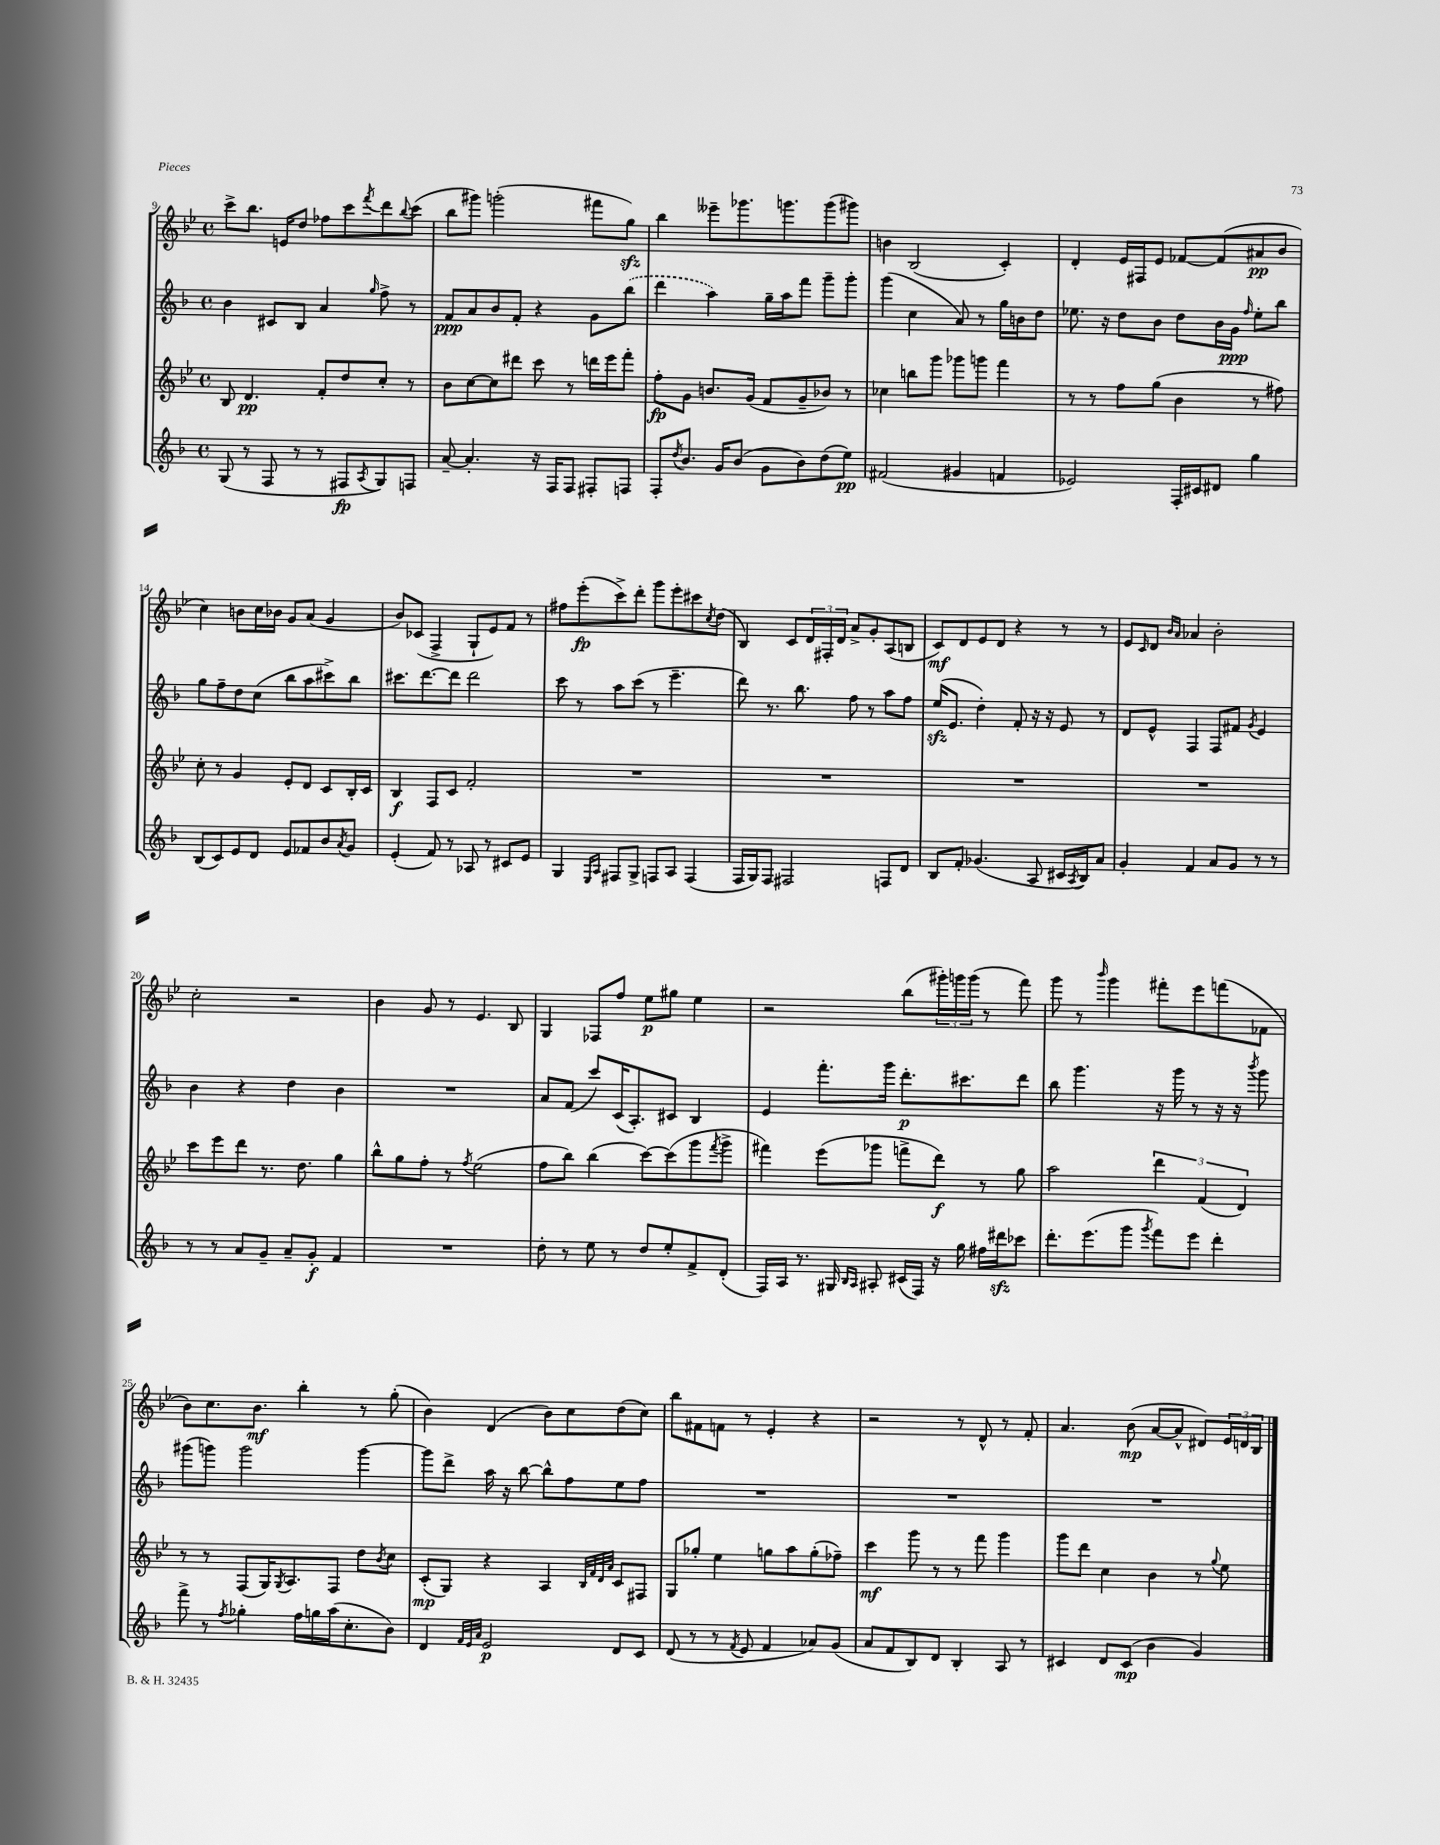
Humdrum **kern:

**kern	**dynam	**kern	**dynam	**kern	**dynam	**kern	**dynam
*part4	*part4	*part3	*part3	*part2	*part2	*part1	*part1
*staff4	*staff4	*staff3	*staff3	*staff2	*staff2	*staff1	*staff1
*clefG2	*	*clefG2	*	*clefG2	*	*clefG2	*
*k[b-]	*	*k[b-e-]	*	*k[b-]	*	*k[b-e-]	*
*M4/4	*	*M4/4	*	*M4/4	*	*M4/4	*
*met(c)	*	*met(c)	*	*met(c)	*	*met(c)	*
=9	=9	=9	=9	=9	=9	=9	=9
(8G/	.	8B-/	.	4b-\	.	8ccc^\L	.
8r	.	4.d/	pp	.	.	8.bb-\J	.
8F/	.	.	.	8c#X/L	.	.	.
.	.	.	.	.	.	16en/KL	.
8r	.	.	.	8B-/J	.	8dd/J	.
8r	.	8f'/L	.	4a/	.	8ff-X\L	.
8F#X/L	fp	8dd/	.	.	.	8ccc\	.
8qA/	.	.	.	16qqgg/	.	8qfff/	.
8G/)	.	8cc'/J	.	8ff^\	.	8ddd\	.
.	.	.	.	.	.	8qqbb-/	.
8Fn/J	.	8r	.	8r	.	(8ccc\J	.
=10	=10	=10	=10	=10	=10	=10	=10
[8a~/	.	8b-\L	.	8f/L	ppp	8bb-\L	.
4.a'/]	.	[8cc\	.	8a/	.	8ggg#X\J)	.
.	.	8cc\]	.	8b-/	.	(2gggn'\	.
.	.	8ddd#X\J	.	8f'/J	.	.	.
16r	.	8ccc\	.	4r	.	.	.
16F/KL	.	.	.	.	.	.	.
8F/J	.	8r	.	.	.	.	.
8F#X'/L	.	16dddn\LL	.	8g\L	.	8fff#X\L	.
.	.	16eee-\J	.	.	.	.	.
8Fn/J	.	8fff'\J	.	(8bb-\J	.	8ggzz\J)	.
=11	=11	=11	=11	=11	=11	=11	=11
8F'/L	.	8ff'\L	fp	4ddd\	.	4bb-\	.
8qdd/	.	.	.	.	.	.	.
8.b-/J	.	8g\J	.	.	.	.	.
.	.	8.bn/L	.	4aa\)	.	8eee--X~\L	.
16g/KL	.	.	.	.	.	.	.
(8b-/J	.	.	.	.	.	8.ggg-X\	.
.	.	(16g/Jk	.	.	.	.	.
8g\L	.	8f/L	.	16gg~\LL	.	.	.
.	.	.	.	16aa\J	.	8.gggn\	.
8b-\)	.	8g~/	.	8fff\J	.	.	.
(8dd\	.	8b-X/J)	.	8ggg~\L	.	(8ggg\	.
8ee\J)	pp	8r	.	8ggg'\J	.	8ggg#X\J)	.
=12	=12	=12	=12	=12	=12	=12	=12
(2f#X/	.	4cc-X\	.	(4ggg\	.	4bn\	.
.	.	8bbn\L	.	4cc\	.	(2B-/	.
.	.	8ggg\J	.	.	.	.	.
4g#X/	.	8ggg-X\L	.	8a/)	.	.	.
.	.	8gggn\J	.	8r	.	.	.
4fn/	.	4fff\	.	16gg\LL	.	4c'/)	.
.	.	.	.	16bn\J	.	.	.
.	.	.	.	8dd\J	.	.	.
=13	=13	=13	=13	=13	=13	=13	=13
2e-X/)	.	8r	.	8.ee-X\	.	4d'/	.
.	.	8r	.	.	.	.	.
.	.	.	.	16r	.	.	.
.	.	8ff\L	.	8dd\L	.	16e-/LL	.
.	.	.	.	.	.	16F#X/J	.
.	.	(8gg\J	.	8b-\J	.	8e-/J	.
16F'/LL	.	4b-\	.	8dd\L	.	[8f-X/L	.
16c#X/J	.	.	.	.	.	.	.
8d#X/J	.	.	.	16b-\L	.	(8f-/]	.
.	.	.	.	16g\JJ	ppp	.	.
.	.	.	.	16qqff/	.	.	.
4gg\	.	8r	.	8ee-'\L	.	8a#X/	pp
.	.	8ff#X\)	.	8bb-\J	.	8b-/J	.
!!LO:LB:g=z
=14	=14	=14	=14	=14	=14	=14	=14
(8B-/L	.	8cc'\	.	8gg\L	.	4cc\)	.
8c/)	.	8r	.	8ff~\	.	.	.
8e/	.	4g/	.	8dd\	.	8bn\L	.
8d/J	.	.	.	(8cc\J	.	16cc\L	.
.	.	.	.	.	.	16b-X\JJ	.
8e/L	.	8e-'/L	.	8bb-\L	.	8g/L	.
8f-X/	.	8d/J	.	8aa\	.	(8a/J	.
8b-/	.	8c/L	.	8ccc#X^\)	.	4g/	.
8qa/	.	.	.	.	.	.	.
8g/J	.	16B-'/L	.	8bb-\J	.	.	.
.	.	16c/JJ	.	.	.	.	.
=15	=15	=15	=15	=15	=15	=15	=15
(4e'/	.	4B-/	f	8.ccc#X\L	.	8b-/L)	.
.	.	.	.	.	.	(8c-X/J	.
.	.	.	.	[8.ddd\	.	.	.
8f/)	.	8F/L	.	.	.	4F^/	.
8r	.	8c/J	.	8ddd\J]	.	.	.
8A-X/	.	2f'/	.	2ddd\	.	8G`/L	.
8r	.	.	.	.	.	8e-/)	.
8c#X/L	.	.	.	.	.	8f/J	.
8e/J	.	.	.	.	.	8r	.
=16	=16	=16	=16	=16	=16	=16	=16
4G/	.	1r	.	8ccc\	.	8ff#X\L	.
.	.	.	.	8r	.	(8eee-'\	fp
16qqE/LL	.	.	.	.	.	.	.
16qqA/JJ	.	.	.	.	.	.	.
8F#X/L	.	.	.	8aa\L	.	8ccc^\)	.
8G^/J	.	.	.	(8ccc\J	.	8ddd'\J	.
8Fn/L	.	.	.	8r	.	8ggg\L	.
8A/J	.	.	.	4.eee~\	.	8eee-'\	.
(4F/	.	.	.	.	.	8ccc#X\	.
.	.	.	.	.	.	8qcc/	.
.	.	.	.	.	.	(8dd\J	.
=17	=17	=17	=17	=17	=17	=17	=17
16F/LL	.	1r	.	8ddd\)	.	4B-/)	.
16G/J)	.	.	.	.	.	.	.
8F/J	.	.	.	8.r	.	.	.
2F#X/	.	.	.	.	.	8c/L	.
.	.	.	.	8.bb-\	.	.	.
.	.	.	.	.	.	24d/L	.
.	.	.	.	.	.	24F#X'/	.
.	.	.	.	.	.	24d/JJ	.
.	.	.	.	8ff\	.	8a^/L	.
.	.	.	.	8r	.	8g'/	.
8Fn/L	.	.	.	8aa\L	.	(8A/	.
8d/J	.	.	.	8ff\J	.	8Bn/J	.
=18	=18	=18	=18	=18	=18	=18	=18
8B-/L	.	1r	.	(16eezz/KL	.	8c/L)	mf
.	.	.	.	8.e/J	.	.	.
8f'/J	.	.	.	.	.	8d/	.
(4.g-X/	.	.	.	4dd'\)	.	8e-/	.
.	.	.	.	.	.	8d/J	.
.	.	.	.	8f'/	.	4r	.
8A/	.	.	.	16r	.	.	.
.	.	.	.	16r	.	.	.
16c#X/LL	.	.	.	8e/	.	8r	.
8qA/	.	.	.	.	.	.	.
16B-/J)	.	.	.	.	.	.	.
8a/J	.	.	.	8r	.	8r	.
=19	=19	=19	=19	=19	=19	=19	=19
4g'/	.	1r	.	8d/L	.	8e-/L	.
.	.	.	.	.	.	16qqc/	.
.	.	.	.	8e^^/J	.	8d/J	.
.	.	.	.	.	.	16qqb-/LL	.
.	.	.	.	.	.	16qqa/JJ	.
4f/	.	.	.	4F/	.	4a-X/	.
8a/L	.	.	.	8F/L	.	2b-'\	.
8g/J	.	.	.	8f#X/J	.	.	.
.	.	.	.	8qg/	.	.	.
8r	.	.	.	4e/	.	.	.
8r	.	.	.	.	.	.	.
!!LO:LB:g=z
=20	=20	=20	=20	=20	=20	=20	=20
8r	.	8ccc\L	.	4b-\	.	2cc'\	.
8r	.	8eee-\	.	.	.	.	.
8a/L	.	8ddd\J	.	4r	.	.	.
8g~/J	.	8.r	.	.	.	.	.
8a~/L	.	.	.	4dd\	.	2r	.
.	.	8.dd\	.	.	.	.	.
8g'/J	f	.	.	.	.	.	.
4f/	.	4gg\	.	4b-\	.	.	.
=21	=21	=21	=21	=21	=21	=21	=21
1r	.	8bb-^^\L	.	1r	.	4b-\	.
.	.	8gg\	.	.	.	.	.
.	.	8ff'\J	.	.	.	8g/	.
.	.	8r	.	.	.	8r	.
.	.	8qff/	.	.	.	.	.
.	.	(2ee-\	.	.	.	4.e-/	.
.	.	.	.	.	.	8B-/	.
=22	=22	=22	=22	=22	=22	=22	=22
8dd'\	.	8ff\L	.	8a/L	.	4G/	.
8r	.	8bb-\J)	.	(8f/J	.	.	.
8ee\	.	(4bb-\	.	8ccc/L)	.	8F-X/L	.
8r	.	.	.	(16c/K	.	8ff/J	.
.	.	.	.	8.A'/)	.	.	.
8dd/L	.	[8ccc\L)	.	.	.	8ee-\L	p
8ee'/	.	(8ccc\]	.	8c#X/J	.	8gg#X\J	.
8f^/	.	8ggg\	.	4B-/	.	4ee-\	.
.	.	8qfff/	.	.	.	.	.
(8d'/J	.	8ggg^\J	.	.	.	.	.
=23	=23	=23	=23	=23	=23	=23	=23
16F/LL)	.	4fff#X\)	.	4e/	.	2r	.
16A/JJ	.	.	.	.	.	.	.
8.r	.	.	.	.	.	.	.
.	.	(8eee-\L	.	8.fff'\L	.	.	.
16G#X/	.	.	.	.	.	.	.
16qqB-/LL	.	.	.	.	.	.	.
16qqA/JJ	.	.	.	.	.	.	.
8A#X'/	.	8ggg-X\J	.	.	.	.	.
.	.	.	.	16ggg\Jk	.	.	.
(16c#X/LL	.	8fffn^\L	.	8.ddd'\L	p	(8bb-\L	.
16F/JJ)	.	.	.	.	.	.	.
16r	.	8ddd\J)	f	.	.	24ggg#X'\L)	.
.	.	.	.	.	.	24gggn\	.
16gg\	.	.	.	8.ccc#X\	.	.	.
.	.	.	.	.	.	(24ggg\JJ	.
16ff#X\LL	.	8r	.	.	.	8r	.
16ddd#Xzz\J	.	.	.	.	.	.	.
8ccc-X\J	.	8gg\	.	8ddd\J	.	8fff\)	.
=24	=24	=24	=24	=24	=24	=24	=24
8.ddd'\L	.	2aa\	.	8bb-\	.	8ggg\	.
.	.	.	.	4.ggg\	.	8r	.
(8.eee\	.	.	.	.	.	.	.
.	.	.	.	.	.	16qqbbb-/	.
.	.	.	.	.	.	4ggg\	.
8ggg\J	.	.	.	.	.	.	.
8qggg/	.	.	.	.	.	.	.
8fff\L)	.	6ddd\	.	16r	.	8fff#X'\L	.
.	.	.	.	16ggg\	.	.	.
8eee\J	.	.	.	8r	.	8eee-\	.
.	.	(6f/	.	.	.	.	.
4ddd'\	.	.	.	16r	.	(8fffn\	.
.	.	.	.	16r	.	.	.
.	.	6d/)	.	.	.	.	.
.	.	.	.	8qbbb-/	.	.	.
.	.	.	.	8ggg\	.	8f-X\J	.
!!LO:LB:g=z
=25	=25	=25	=25	=25	=25	=25	=25
8fff^\	.	8r	.	(8ggg#X\L	.	8b-\L)	.
8r	.	8r	.	8gggn\J)	.	8.cc\	.
8qff/	.	.	.	.	.	.	.
4gg-X'\	.	(8F/L	.	2ggg\	.	.	.
.	.	.	.	.	.	8.b-\J	mf
.	.	16G/K)	.	.	.	.	.
.	.	8qG/	.	.	.	.	.
.	.	8.A/	.	.	.	.	.
16ff\LL	.	.	.	.	.	4bb-'\	.
16ggn\	.	.	.	.	.	.	.
(16aa\J	.	8F/J	.	.	.	.	.
8.cc'\	.	.	.	.	.	.	.
.	.	8dd\L	.	[4ggg\	.	8r	.
.	.	8qb-/	.	.	.	.	.
8b-\J)	.	8cc\J	.	.	.	(8gg'\	.
=26	=26	=26	=26	=26	=26	=26	=26
4d/	.	(8c'/L	mp	8ggg\L]	.	4b-\)	.
.	.	8G/J)	.	8ddd^\J	.	.	.
32qqf/LLL	.	.	.	.	.	.	.
32qqe/	.	.	.	.	.	.	.
32qqa/JJJ	.	.	.	.	.	.	.
2e/	p	4r	.	16aa\	.	(4d/	.
.	.	.	.	16r	.	.	.
.	.	.	.	[8bb-\	.	.	.
.	.	4A/	.	8bb-^^\L]	.	8b-\L)	.
.	.	.	.	8ff\	.	8cc\	.
.	.	32qqB-/LLL	.	.	.	.	.
.	.	32qqf/	.	.	.	.	.
.	.	32qqd/	.	.	.	.	.
.	.	32qqa/JJJ	.	.	.	.	.
8d/L	.	8c/L	.	8ee\	.	(8dd\	.
8c/J	.	8F#X/J	.	8ff\J	.	8cc\J)	.
=27	=27	=27	=27	=27	=27	=27	=27
(8d/	.	8G/L	.	1r	.	8bb-\L	.
8r	.	8gg-X'/J	.	.	.	8f#X\	.
8r	.	4ee-\	.	.	.	8fn\J	.
8qf/	.	.	.	.	.	.	.
8e/	.	.	.	.	.	8r	.
4f/	.	8ggn\L	.	.	.	4e-'/	.
.	.	8aa\	.	.	.	.	.
8a-X/L)	.	(8gg'\	.	.	.	4r	.
(8g/J	.	8ff-X~\J)	.	.	.	.	.
=28	=28	=28	=28	=28	=28	=28	=28
8a/L	.	4ccc\	mf	1r	.	2r	.
8f/	.	.	.	.	.	.	.
8B-/)	.	8ggg\	.	.	.	.	.
8d/J	.	8r	.	.	.	.	.
4B-'/	.	8r	.	.	.	8r	.
.	.	8fff\	.	.	.	8d^^/	.
8A/	.	4ggg\	.	.	.	8r	.
8r	.	.	.	.	.	8f'/	.
=29	=29	=29	=29	=29	=29	=29	=29
4c#X/	.	8ggg\L	.	1r	.	4.a/	.
.	.	8ddd\J	.	.	.	.	.
8d/L	.	4cc\	.	.	.	.	.
(8c#/J	mp	.	.	.	.	(8b-\	mp
4b-\	.	4b-\	.	.	.	[8a/L	.
.	.	.	.	.	.	8a^^/J]	.
4g/)	.	8r	.	.	.	8d#X/L)	.
.	.	8qqgg/	.	.	.	.	.
.	.	8ee-\	.	.	.	24e-/L	.
.	.	.	.	.	.	24dn/	.
.	.	.	.	.	.	24B-/JJ	.
==	==	==	==	==	==	==	==
*-	*-	*-	*-	*-	*-	*-	*-
